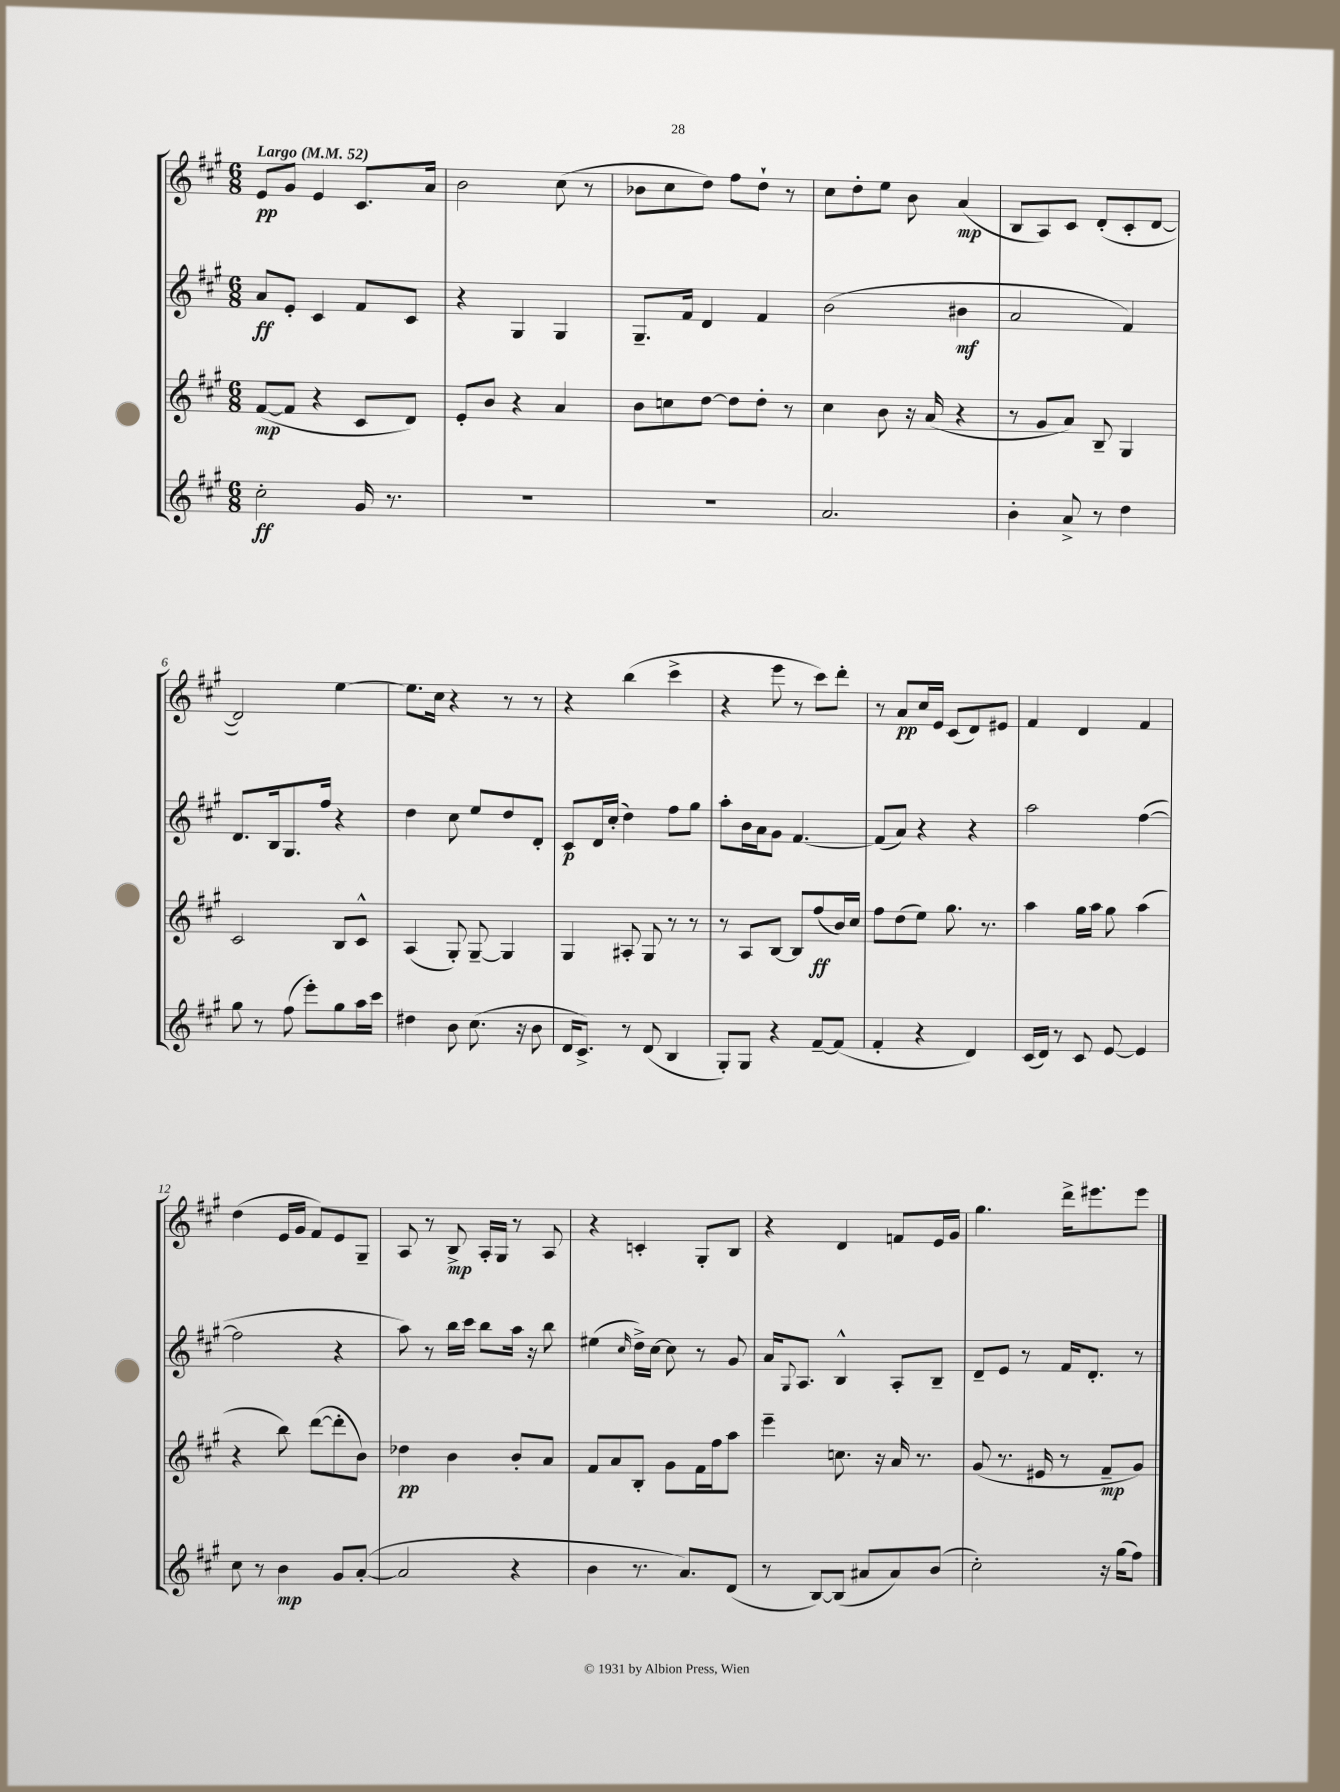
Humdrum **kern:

**kern	**kern	**kern	**kern
*staff4	*staff3	*staff2	*staff1
*clefG2	*clefG2	*clefG2	*clefG2
*k[f#c#g#]	*k[f#c#g#]	*k[f#c#g#]	*k[f#c#g#]
*M6/8	*M6/8	*M6/8	*M6/8
*MM52	*MM52	*MM52	*MM52
2cc#'	([8f#	8a	8e
.	8f#]	8e'	8g#
.	4r	4c#	4e
16g#	8c#	8f#	8.c#
8.r	.	.	.
.	8d)	8c#	.
.	.	.	16a
=	=	=	=
2.r	8e'	4r	2b
.	8b	.	.
.	4r	4G#	.
.	4a	4G#	(8cc#
.	.	.	8r
=	=	=	=
2.r	8b	8.G#~	8b-
.	8cc	.	8cc#
.	.	16f#	.
.	[8dd	4d	8dd)
.	8dd]	.	8ff#
.	8dd'	4f#	8dd`
.	8r	.	8r
=	=	=	=
2.a	4cc#	(2b	8cc#
.	.	.	8dd'
.	8b	.	8ee
.	16r	.	8b
.	(16a	.	.
.	4r	4b#	(4a
=	=	=	=
4b'	8r	2a	8B
.	8g#	.	8A)
8a^	8a)	.	8c#
8r	8B~	.	(8d'
4dd	4G#	4f#)	8c#'
.	.	.	[8d
=	=	=	=
8gg#	2c#	8.d	2d])
8r	.	.	.
.	.	16B	.
(8ff#	.	8.G#	.
8eee')	.	.	.
.	.	16ff#	.
8gg#	8B	4r	[4ee
16aa	8c#^^	.	.
16ccc#	.	.	.
=	=	=	=
4dd#	(4A	4dd	8.ee]
.	.	.	16cc#
8b	8G#')	8cc#	4r
(8.cc#	[8G#~	8ee	.
.	4G#]	8dd	8r
16r	.	.	.
8b	.	8d'	8r
=	=	=	=
16d	4G#	8c#	4r
8.c#^)	.	.	.
.	.	16d	.
.	.	(16cc#'	.
8r	8A#'	4dd)	(4bb
(8d	8G#	.	.
4B	8r	8ff#	4ccc#^
.	8r	8gg#	.
=	=	=	=
8G#')	8r	8aa'	4r
8G#	8A	16b	.
.	.	16a	.
4r	[8B	8g#	8eee
.	8B]	[4.f#	8r
[8f#~	(8ff#	.	8ccc#)
(8f#]	16b)	.	8ddd'
.	16cc#	.	.
=	=	=	=
4f#'	8ff#	(8f#]	8r
.	(8dd	8a)	8a
4r	8ee)	4r	16cc#
.	.	.	16e
.	8.gg#	.	(8c#
4d)	.	4r	8d)
.	8.r	.	.
.	.	.	8e#
=	=	=	=
(16c#	4aa	2aa	4f#
16d)	.	.	.
8r	.	.	.
8c#	16gg#	.	4d
.	16aa	.	.
[8e	8gg#	.	.
4e]	(4aa	([4ff#	4f#
=	=	=	=
8cc#	4r	2ff#]	(4dd
8r	.	.	.
4b	8bb)	.	16e
.	.	.	16g#
.	([8ddd	.	8f#)
8g#	8ddd']	4r	8e
([8a'	8b)	.	8G#~
=	=	=	=
2a]	4dd-	8aa)	8A
.	.	8r	8r
.	4b	16bb	8B^
.	.	16ccc#	.
.	.	8bb	16A'
.	.	.	16G#
4r	8b'	16aa	8r
.	.	16r	.
.	8a	8bb	8A
=	=	=	=
4b	8f#	(4ee#	4r
.	8a	.	.
.	.	16qqcc#	.
8.r	8B'	16dd^)	4c'
.	.	[16cc#	.
.	8g#	8cc#]	.
8.a)	.	.	.
.	16f#	8r	8G#'
.	16ff#	.	.
(8d	8aa	8g#	8B
=	=	=	=
8r	4eee~	16a	4r
.	.	8qqG#	.
.	.	8.A	.
[8B)	.	.	.
(8B]	8.cc	4B^^	4d
8a#	.	.	.
.	16r	.	.
8a#)	16a	8A'	8f
.	8.r	.	.
(8b	.	8B~	16e
.	.	.	16g#
=	=	=	=
2cc#')	(8g#	8d~	4.gg#
.	8.r	8e	.
.	.	8r	.
.	16e#	.	.
.	8r	16f#	16ddd^
.	.	8.d'	8.eee#
16r	8f#~	.	.
(16gg#	.	.	.
8ff#)	8g#)	8r	8eee#
==	==	==	==
*-	*-	*-	*-
